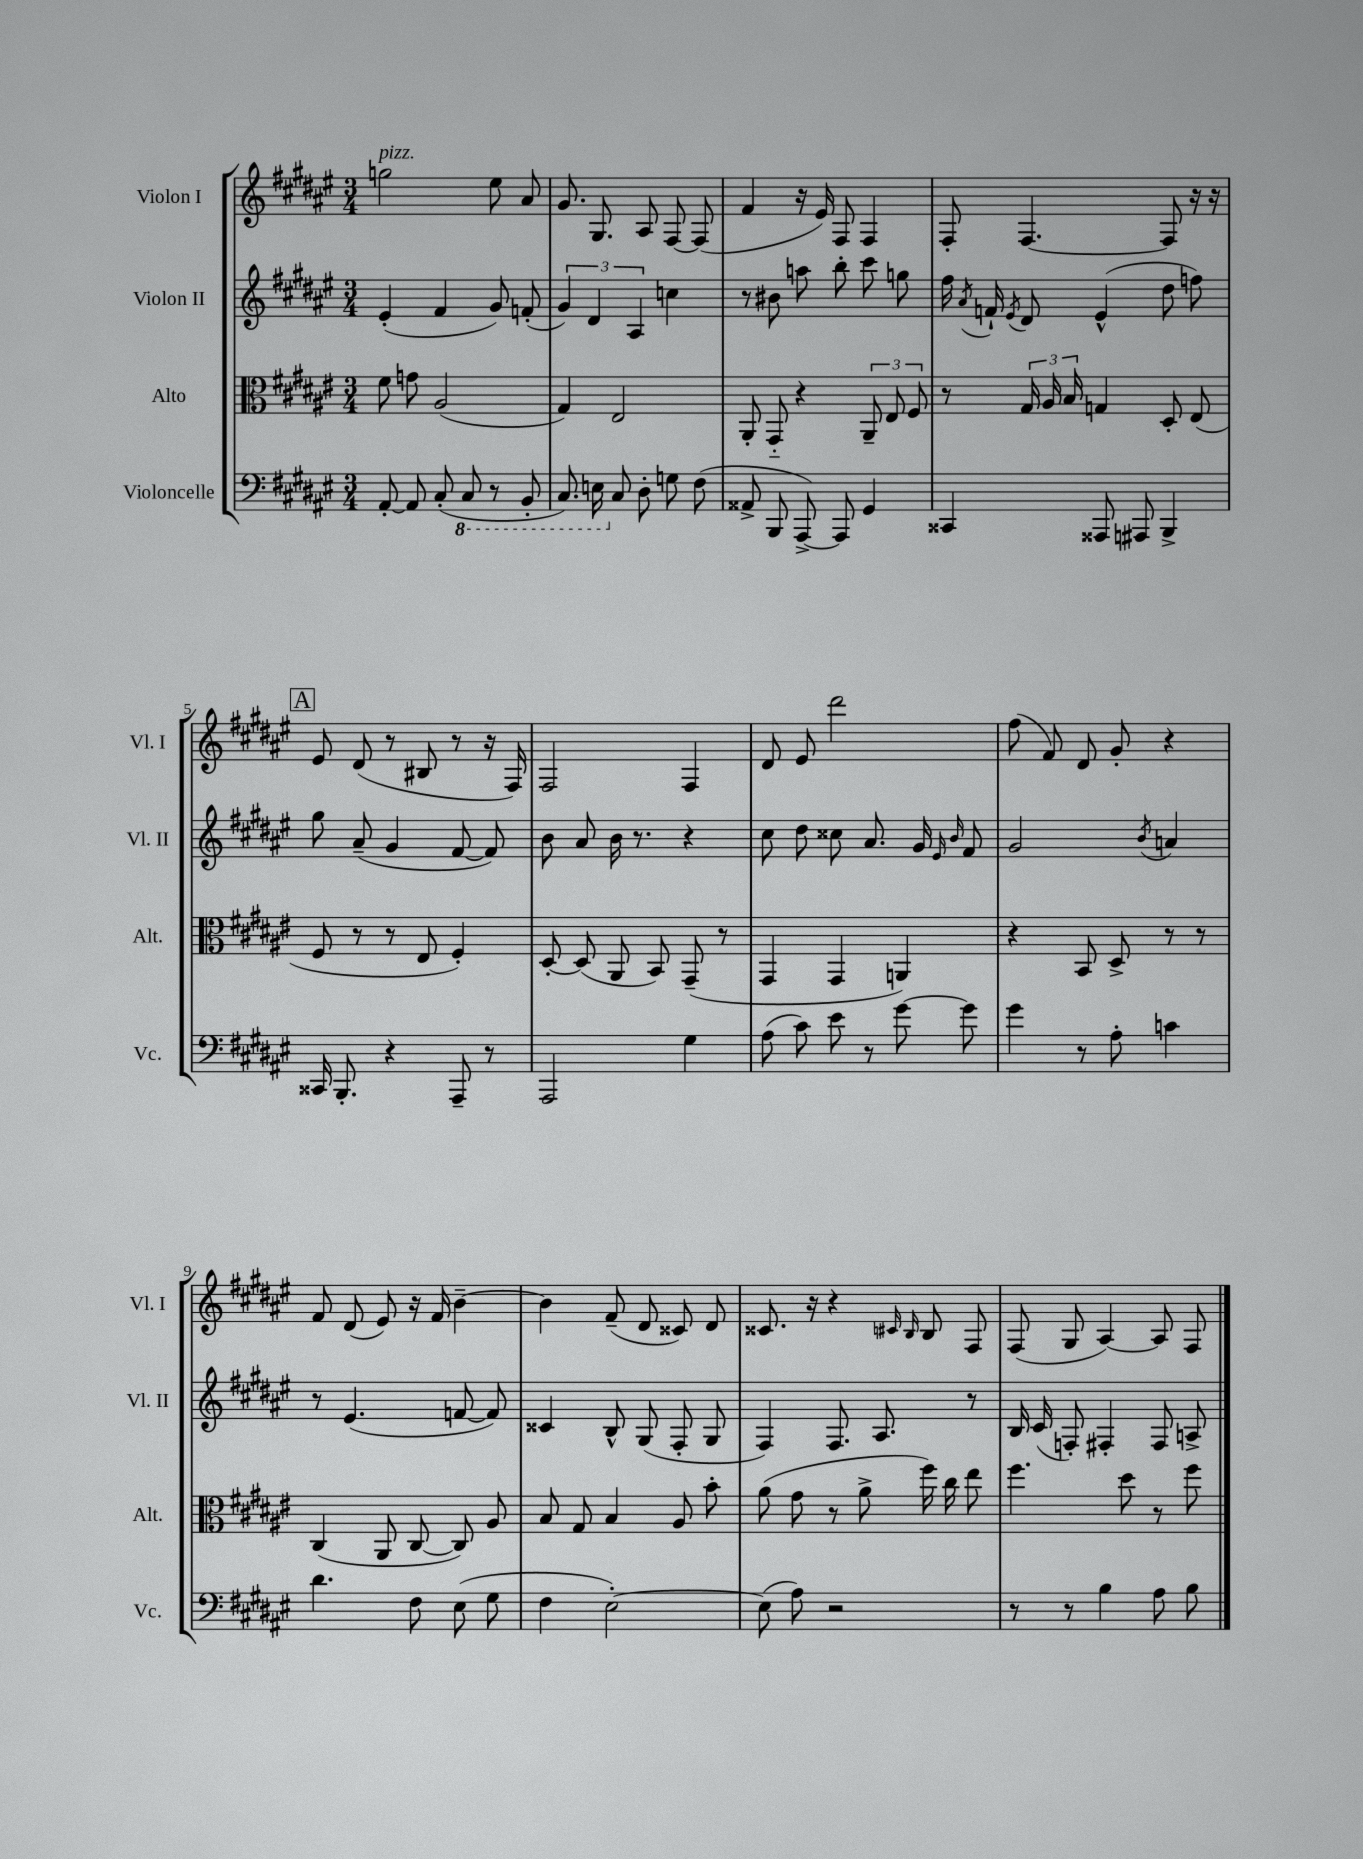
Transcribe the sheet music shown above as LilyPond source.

<<
\new StaffGroup <<
\new Staff = "s0" \with { instrumentName = "Violon I" shortInstrumentName = "Vl. I" } {
    \clef treble \key fis \major \numericTimeSignature \time 3/4
    \autoBeamOff g''2^\markup { \italic "pizz." } eis''8 ais'8 |
    gis'8. gis8. ais8 fis8~ fis8( |
    fis'4 r16 eis'16) fis8 fis4 |
    fis8-. fis4.~ fis8 r16 r16 |
    \mark \markup { \box "A" } eis'8 dis'8( r8 bis8 r8 r16 fis16) |
    fis2 fis4 |
    dis'8 eis'8 dis'''2 |
    fis''8( fis'8) dis'8 gis'8-. r4 |
    fis'8 dis'8( eis'8) r16 fis'16 b'4~-- |
    b'4 fis'8--( dis'8 cisis'8) dis'8 |
    cisis'8. r16 r4 \grace { cis'16 b16 } b8 fis8 |
    fis8( gis8 ais4~) ais8 fis8 \bar "|." |
}
\new Staff = "s1" \with { instrumentName = "Violon II" shortInstrumentName = "Vl. II" } {
    \clef treble \key fis \major \numericTimeSignature \time 3/4
    \autoBeamOff eis'4-.( fis'4 gis'8) f'8-.( |
    \tuplet 3/2 { gis'4) dis'4 ais4 } c''4 |
    r8 bis'8 a''8 b''8-. cis'''8 g''8 |
    fis''16 \acciaccatura { ais'8 } f'16-! \acciaccatura { eis'8 } dis'8 eis'4-^( dis''8 f''8) |
    \mark \markup { \box "A" } gis''8 ais'8--( gis'4 fis'8~ fis'8) |
    b'8 ais'8 b'16 r8. r4 |
    cis''8 dis''8 cisis''8 ais'8. gis'16 \grace { eis'16 b'16 } fis'8 |
    gis'2 \acciaccatura { b'8 } a'4 |
    r8 eis'4.( f'8~ f'8) |
    cisis'4 b8-^ gis8( fis8-. gis8 |
    fis4) fis8. ais8. r8 |
    b16 cis'16( f8-.) fis4-. fis8 a8-> \bar "|." |
}
\new Staff = "s2" \with { instrumentName = "Alto" shortInstrumentName = "Alt." } {
    \clef alto \key fis \major \numericTimeSignature \time 3/4
    \autoBeamOff fis'8 g'8 ais2( |
    gis4) eis2 |
    ais,8-. gis,8-_ r4 \tuplet 3/2 { ais,8-- eis8 fis8 } |
    r8 \tuplet 3/2 { gis16 ais16 b16 } g4 dis8-. eis8( |
    \mark \markup { \box "A" } fis8 r8 r8 eis8 fis4-.) |
    dis8~-. dis8( ais,8 b,8) gis,8--( r8 |
    gis,4 gis,4 a,4) |
    r4 b,8 dis8-> r8 r8 |
    cis4( ais,8 cis8~ cis8) ais8 |
    b8 gis8 b4 ais8 b'8-. |
    ais'8( gis'8 r8 ais'8-> fis''16) cis''16 eis''8 |
    fis''4. dis''8 r8 fis''8 \bar "|." |
}
\new Staff = "s3" \with { instrumentName = "Violoncelle" shortInstrumentName = "Vc." } {
    \clef bass \key fis \major \numericTimeSignature \time 3/4
    \autoBeamOff ais,8~-. ais,8 cis8-.( \ottava #-1 cis,8 r8 b,,8-. |
    cis,8.) e,16 \ottava #0 cis8 dis8-. g8 fis8( |
    aisis,8-> b,,8 ais,,8~->) ais,,8 gis,4 |
    cisis,4 aisis,,8 ais,,8 b,,4-> |
    \mark \markup { \box "A" } cisis,16 b,,8.-. r4 ais,,8-- r8 |
    ais,,2 gis4 |
    ais8( cis'8) eis'8 r8 gis'8~ gis'8 |
    gis'4 r8 ais8-. c'4 |
    dis'4. fis8 eis8( gis8 |
    fis4 eis2~-.) |
    eis8( ais8) r2 |
    r8 r8 b4 ais8 b8 \bar "|." |
}
>>
>>
